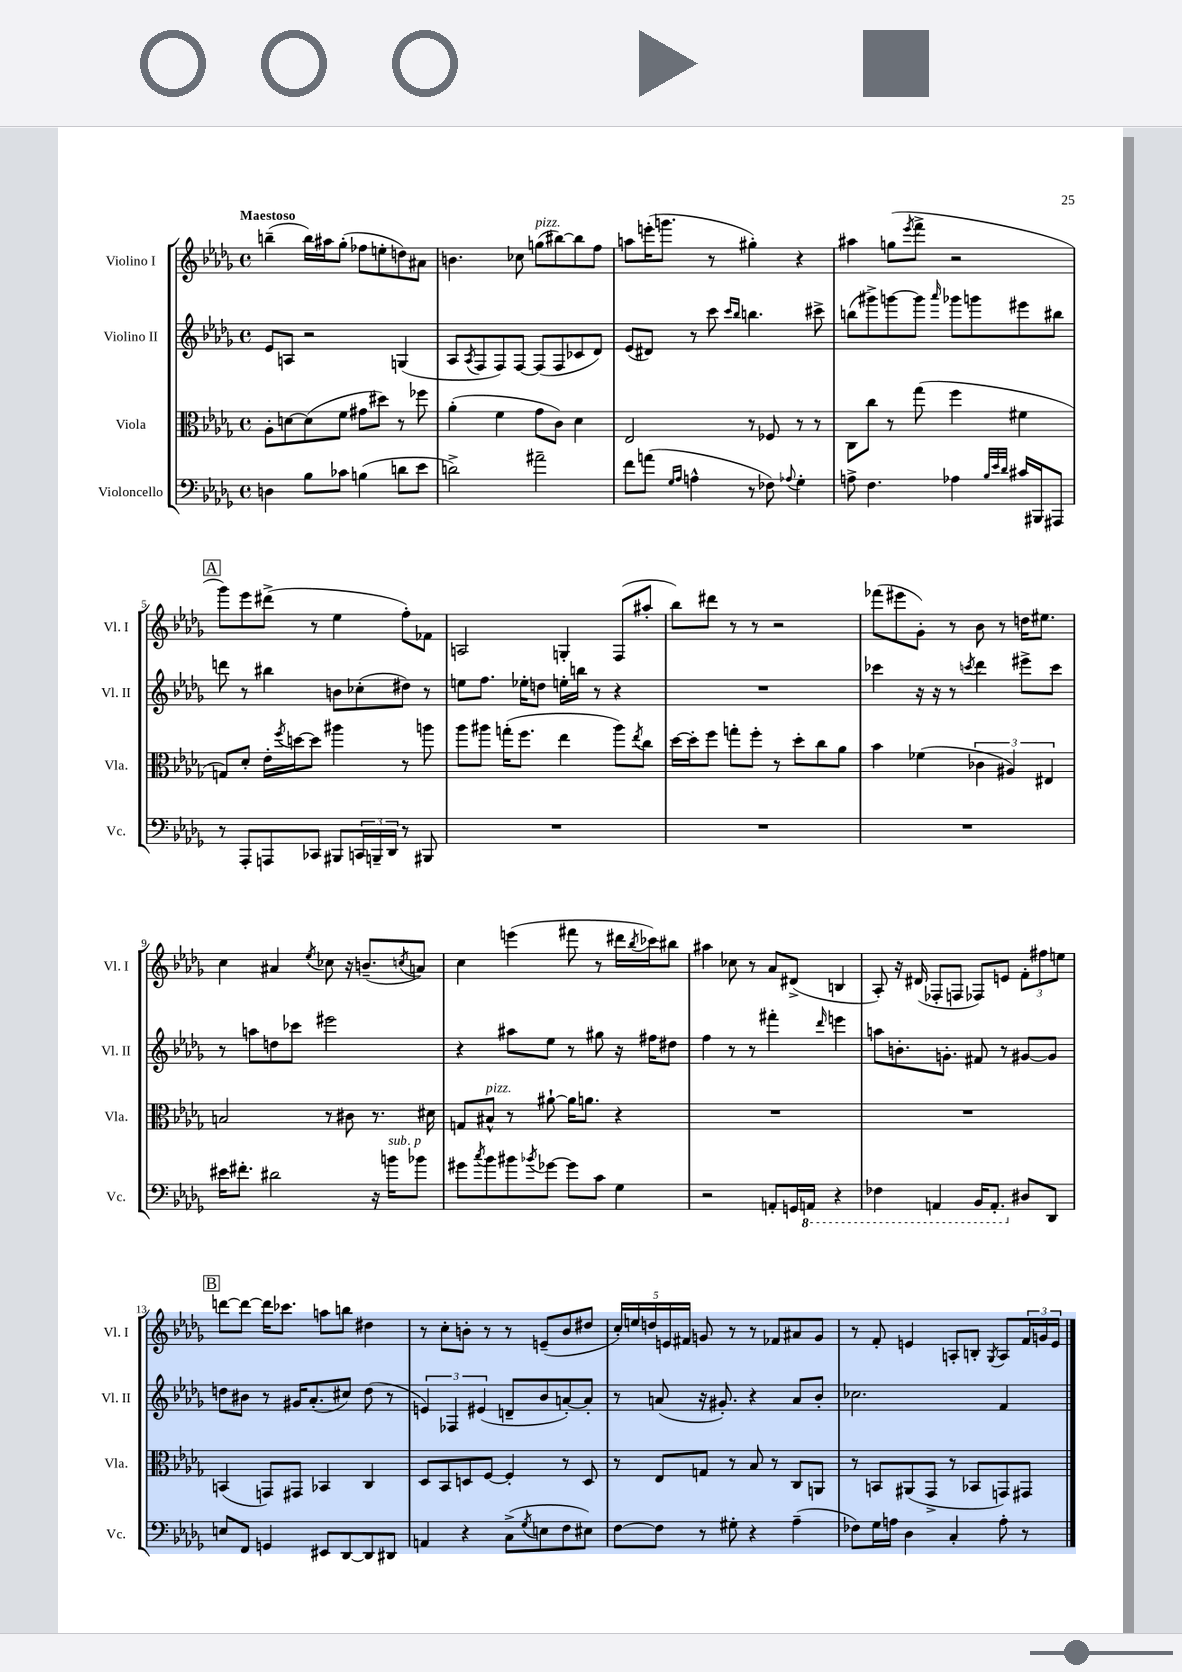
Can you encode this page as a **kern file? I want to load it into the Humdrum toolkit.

**kern	**kern	**kern	**kern
*staff4	*staff3	*staff2	*staff1
*clefF4	*clefC3	*clefG2	*clefG2
*k[b-e-a-d-g-]	*k[b-e-a-d-g-]	*k[b-e-a-d-g-]	*k[b-e-a-d-g-]
*M4/4	*M4/4	*M4/4	*M4/4
*met(c)	*met(c)	*met(c)	*met(c)
4D	8A-'	8e-	(4bb~
.	[8d	8A	.
8B-	(8d]	2r	16bb)
.	.	.	16aa#
8c-	8f	.	(8gg-'
(4B	8g#	.	8ff-
.	8dd#)	.	8ee'
8d	8r	(4G	8dd)
8e-	8ff-	.	8a#
=	=	=	=
2d^)	(4a-'	8A-	4.b
.	.	8qA-	.
.	.	8F	.
.	4f	8F)	.
.	.	[8F	8cc-
2a#~	8g-	(8F]	(8gg
.	8c)	8F	[8bb#)
.	4d-	8c-	8bb#]
.	.	8d-)	8ff
=	=	=	=
8f	2E-	(8e-	8aa
(8a	.	8d#)	(16eee'
.	.	.	8.ggg
16qqG-	.	.	.
16qqA-	.	.	.
4A^^	.	8r	.
.	.	8ccc	8r
.	.	16qqccc	.
.	.	16qqbb-	.
8r	8r	4.bb	4gg#')
8F-)	8F-	.	.
8qqA-	.	.	.
4G-'	8r	.	4r
.	8r	8ccc#^	.
=	=	=	=
8A^	8C	(8bb	4aa#
4.F	8cc	8ggg#^)	.
.	8r	[8ggg	(8gg
.	.	.	8qeee-
.	(8gg-	8ggg]	8fff^
.	.	16qqaaa-	.
4A-	4ff	8ggg-	2r
.	.	8ggg	.
32qqB-	.	.	.
32qqe-	.	.	.
32qqd-	.	.	.
16c#	4f#	8eee#	.
16BBB#	.	.	.
8AAA#	.	8bb#	.
=	=	=	=
8r	8G)	8ddd	8ggg-)
8AAA-'	8d-'	8r	8eee-
8AAA	16e-'	4bb#	(8ddd#^
.	8qff	.	.
.	[16dd	.	.
8CC-	8dd]	.	8r
8BBB#	4aa#	8b	4ee-
24CC	.	(8cc-'	.
24BBB~	.	.	.
24DD-	.	.	.
8r	8r	8dd#)	8ff')
8BBB#	8aa	8r	8f-
=	=	=	=
1r	8aa-	8ee	2A
.	8aa#	8.ff	.
.	(16gg'	.	.
.	8.ff	16ee-'	.
.	.	8dd	.
.	4ee-	16ee'	4G'
.	.	16bb	.
.	.	8r	.
.	8aa#)	4r	(8F
.	8qee-	.	.
.	8cc	.	8aa#'
=	=	=	=
1r	[16dd-	1r	8bb-)
.	16dd-']	.	.
.	8ff	.	8ddd#
.	8gg'	.	8r
.	8ff'	.	8r
.	8r	.	2r
.	8dd-'	.	.
.	8cc	.	.
.	8a-	.	.
=	=	=	=
1r	4b-	4ccc-	(8fff-
.	.	.	8eee#
.	(4f-	16r	8g-')
.	.	16r	.
.	.	8r	8r
.	.	8qccc	.
.	6c-	4ddd-	8b-
.	.	.	8r
.	6A#)	.	.
.	.	8eee#^	16dd
.	.	.	8.ee#
.	6E#	.	.
.	.	8ccc	.
=	=	=	=
16e#	2B	8r	4cc
8.f#'	.	.	.
.	.	8aa	.
2d#	.	8dd	4a#
.	.	8ccc-	.
.	.	.	8qee-
.	8r	2eee#	8cc-
.	8c#	.	16r
.	.	.	(8.b~
16r	8.r	.	.
16b	.	.	.
.	.	.	8qcc
8b-	.	.	8a)
.	16d#	.	.
=	=	=	=
8g#	8G	4r	4cc
8qcc	.	.	.
8b-	8B#^^	.	.
8b#	8r	8aa#	(4eee
8qb-	.	.	.
[8g-	[8a#`	8ee-	.
8g-]	16a#]	8r	8fff#
.	8.a	.	.
8c	.	8gg#	8r
4G-	4r	16r	16ddd#
.	.	.	8qbb-
.	.	16ff#	16ccc-)
.	.	8dd#	8bb#
=	=	=	=
2r	1r	4ff	4aa#
.	.	8r	8cc-
.	.	8r	8r
8AA'	.	4fff#'	8a-
16GG	.	.	(8d#^
16AAA	.	.	.
.	.	16qqddd-	.
4r	.	4eee	4B
=	=	=	=
4FF-	1r	8aa	8A-')
.	.	8.b'	16r
.	.	.	(16d#
4AAA	.	.	8F-'
.	.	8.g'	.
.	.	.	8F
16BBB-	.	8f#	8F-)
8.AAA'	.	.	.
.	.	8r	8e
8D#	.	[8g#	12f'
.	.	.	12ff#
8DD-	.	8g#]	.
.	.	.	12ee
=	=	=	=
8E	(4BB	8dd	[8ddd
8FF	.	8b#	8ddd_
4GG	8GG)	8r	16ddd]
.	.	.	8.ccc-
.	8GG#	16g#	.
.	.	(8.a-'	.
8EE#	4BB-	.	8aa
[8DD-	.	8cc#)	8bb
8DD-]	4C	(8dd	4dd#
8DD#	.	8r	.
=	=	=	=
4AA	8D-	6e)	8r
.	8BB-	.	8cc'
.	.	6F-	.
4r	8D	.	8b'
.	.	(6e#	.
.	[8F	.	8r
(8C^	4F']	8d~	8r
8qG-	.	.	.
8E	.	8b-	(8e~
8F	8r	[8a')	8b
8E#)	8D	8a']	8dd#
=	=	=	=
[8F	8r	8r	20cc')
.	.	.	20ee
.	.	.	20dd
8F]	8E-	(8a	.
.	.	.	20e
.	.	.	20f#
8r	8G	16r	8g
.	.	8.g#')	.
8G#'	8r	.	8r
4r	8B-	4r	8r
.	8r	.	8f-
(4A-~	8C	8a	8a#
.	8AA	8b-'	8g
=	=	=	=
8F-)	8r	2.cc-	8r
16G-	8BB	.	8f'
16A	.	.	.
4D-	(8AA#	.	4e
.	8GG-^	.	.
4C'	8r	.	8A'
.	8BB-	.	8B'
.	.	.	8qG-
8A'	8GG)	4f	8A
8r	8GG#	.	24f
.	.	.	24g
.	.	.	24e
==	==	==	==
*-	*-	*-	*-
